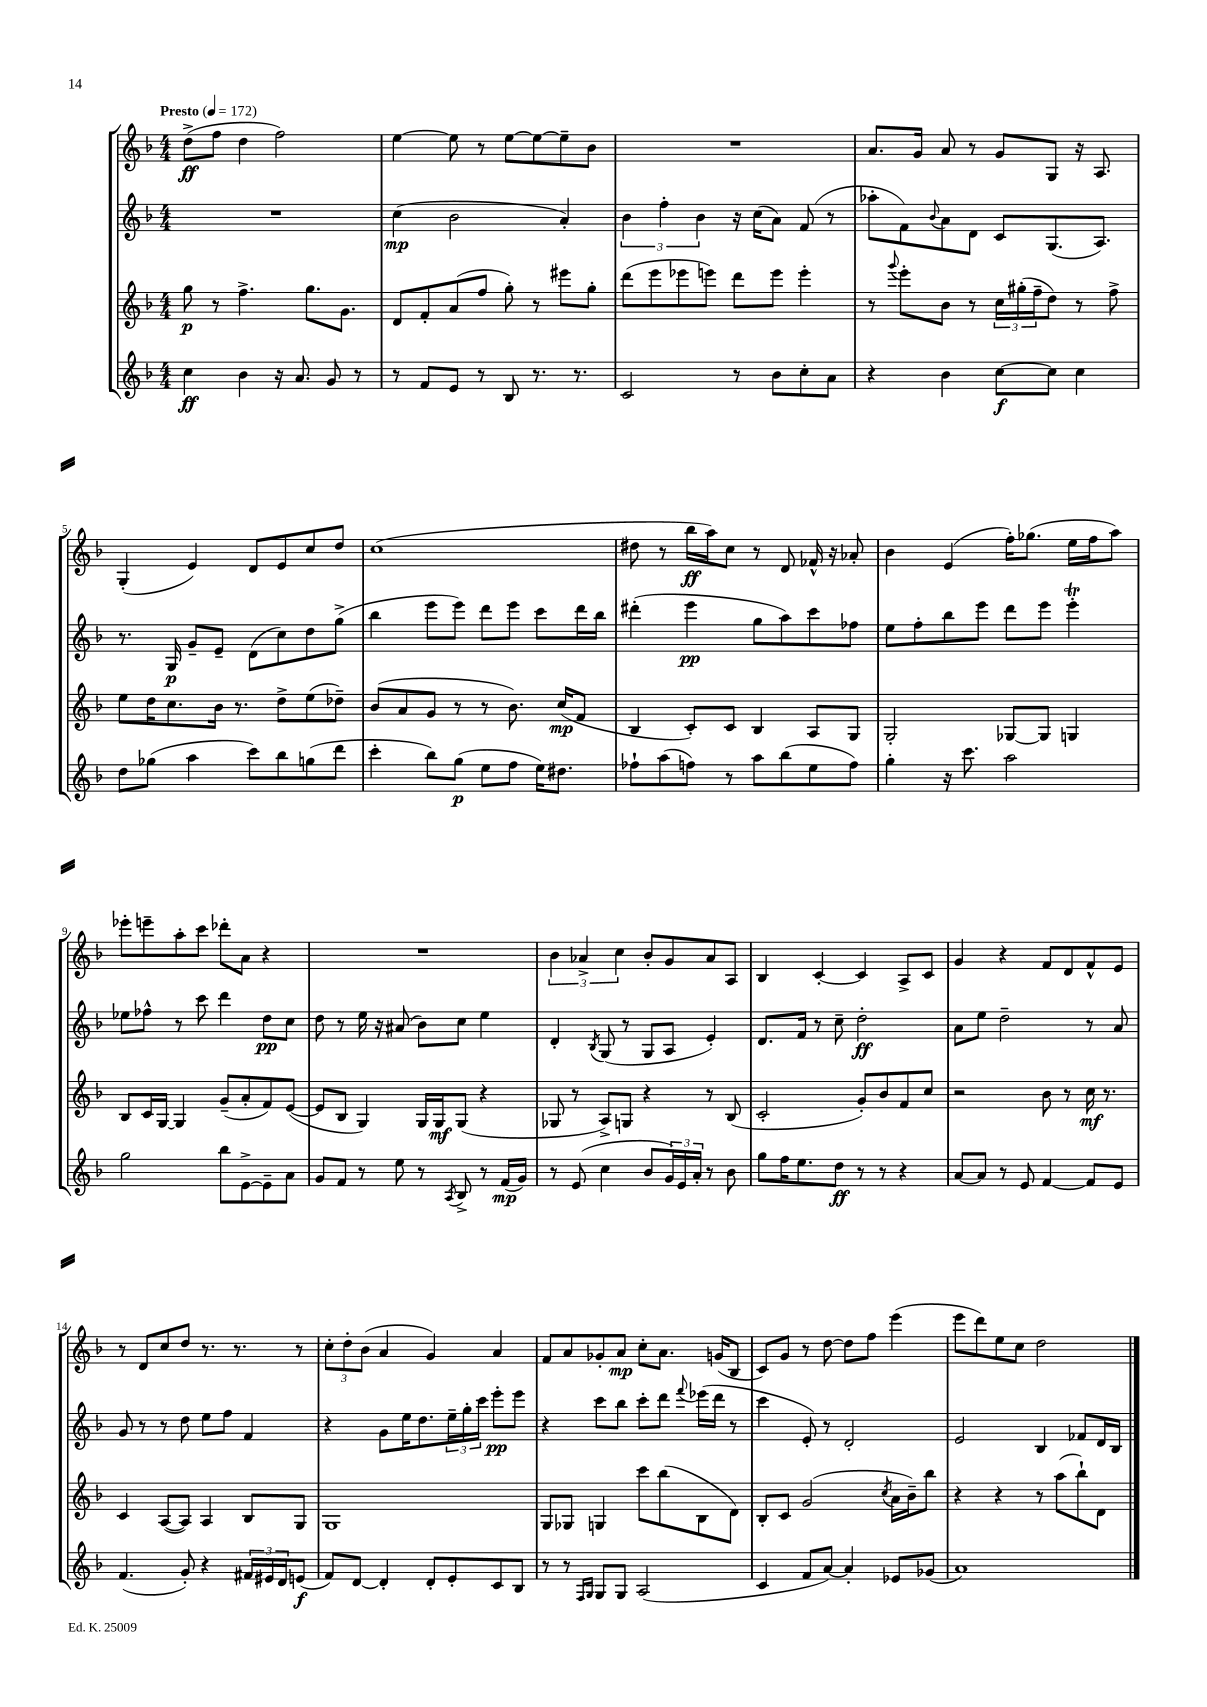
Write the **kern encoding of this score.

**kern	**kern	**kern	**kern
*staff4	*staff3	*staff2	*staff1
*clefG2	*clefG2	*clefG2	*clefG2
*k[b-]	*k[b-]	*k[b-]	*k[b-]
*M4/4	*M4/4	*M4/4	*M4/4
*MM172	*MM172	*MM172	*MM172
4cc	8gg	1r	(8dd^
.	8r	.	8ff
4b-	4.ff^	.	4dd
16r	.	.	2ff)
8.a	.	.	.
.	8.gg	.	.
8g	.	.	.
.	8.g	.	.
8r	.	.	.
=	=	=	=
8r	8d	(4cc	[4ee
8f	8f'	.	.
8e	(8a	2b-	8ee]
8r	8ff	.	8r
8B-	8gg')	.	[8ee
8.r	8r	.	8ee_
.	8eee#	4a')	8ee~]
8.r	.	.	.
.	8gg'	.	8b-
=	=	=	=
2c	(8ddd	6b-	1r
.	8eee	.	.
.	.	6ff'	.
.	8eee-	.	.
.	.	6b-	.
.	8eee)	.	.
8r	8ddd	16r	.
.	.	(16cc	.
8b-	8eee	8a)	.
8cc'	4eee'	(8f	.
8a	.	8r	.
=	=	=	=
4r	8r	8aa-'	8.a
.	8qqggg	.	.
.	8eee'	8f)	.
.	.	.	16g
.	.	8qqb-	.
4b-	8b-	8a	8a
.	8r	8d	8r
[8cc	24cc	8c	8g
.	(24gg#'	.	.
.	24ff~	.	.
8cc]	8dd)	(8.G	8G
4cc	8r	.	16r
.	.	8.A)	8.A
.	8ff^	.	.
=	=	=	=
8dd	8ee	8.r	(4G'
(8gg-	16dd	.	.
.	8.cc	16G	.
4aa	.	8g~	4e)
.	16b-	8e~	.
.	8.r	.	.
8ccc)	.	(8d	8d
8bb-	8dd^	8cc)	8e
(8gg	(8ee	8dd	8cc
8ddd	8dd-~)	(8gg^	8dd
=	=	=	=
4ccc'	(8b-	4bb-	(1cc
.	8a	.	.
8bb-)	8g	8eee	.
(8gg	8r	8eee)	.
8ee	8r	8ddd	.
8ff	8.b-)	8eee	.
16ee)	.	8ccc	.
8.dd#	(16cc	.	.
.	8f	16ddd	.
.	.	16bb-	.
=	=	=	=
8ff-`	4B-	(4ddd#'	8dd#
(8aa	.	.	8r
8ff)	8c')	4eee	16bb-
.	.	.	16aa)
8r	8c	.	8cc
8aa	4B-	8gg	8r
(8bb-	.	8aa)	8d
8ee	8A	8ccc	16f-^^
.	.	.	16r
8ff)	8G	8ff-	8a-'
=	=	=	=
4gg'	2G'	8ee	4b-
.	.	8ff'	.
16r	.	8bb-	(4e
8.ccc	.	.	.
.	.	8eee	.
2aa	[8G-	8ddd	16ff')
.	.	.	(8.gg-
.	8G-]	8eee	.
.	4G	4eee'	16ee
.	.	.	16ff
.	.	.	8aa)
=	=	=	=
2gg	8B-	8ee-	8eee-'
.	16c	8ff-^^	8eee~
.	[16G	.	.
.	4G]	8r	8aa'
.	.	8ccc	8ccc
8bb-	(8g~	4ddd	8ddd-'
[8e^	8a'	.	8a
8e~]	8f)	8dd	4r
8a	([8e	8cc	.
=	=	=	=
8g	8e]	8dd	1r
8f	8B-	8r	.
8r	4G)	16ee	.
.	.	16r	.
8ee	.	(8a#	.
8r	16G	8b-)	.
.	16G	.	.
8qA	.	.	.
8B-^	(8G	8cc	.
8r	4r	4ee	.
(16f	.	.	.
16g)	.	.	.
=	=	=	=
8r	8G-	4d'	6b-
(8e	8r	.	.
.	.	.	6a-^
.	.	8qB-	.
4cc	8A^)	(8G	.
.	.	.	6cc
.	8G	8r	.
8b-	4r	8G	8b-'
24g)	.	8A	8g
24e	.	.	.
24a'	.	.	.
8r	8r	4e')	8a-
8b-	(8B-	.	8A
=	=	=	=
8gg	2c'	8.d	4B-
16ff	.	.	.
8.ee	.	16f	.
.	.	8r	[4c'
8dd	.	8cc~	.
8r	8g')	2dd'	4c]
8r	8b-	.	.
4r	8f	.	8A^
.	8cc	.	8c
=	=	=	=
[8a	2r	8a	4g
8a]	.	8ee	.
8r	.	2dd~	4r
8e	.	.	.
[4f	8b-	.	8f
.	8r	.	8d
8f]	16cc	8r	8f^^
.	8.r	.	.
8e	.	8a	8e
=	=	=	=
(4.f	4c	8g	8r
.	.	8r	8d
.	([8A	8r	8cc
8g')	8A])	8dd	8dd
4r	4A	8ee	8.r
.	.	8ff	.
.	.	.	8.r
24f#	8B-	4f	.
24e#	.	.	.
24d	.	.	.
(8e	8G	.	8r
=	=	=	=
8f)	1G	4r	12cc'
.	.	.	12dd'
[8d	.	.	.
.	.	.	(12b-
4d']	.	8g	4a
.	.	16ee	.
.	.	8.dd	.
8d'	.	.	4g)
8e'	.	24ee~	.
.	.	24gg'	.
.	.	24ccc	.
8c	.	8eee'	4a
8B-	.	8eee	.
=	=	=	=
8r	8G	4r	8f
8r	8G-	.	8a
16qqF	.	.	.
16qqG	.	.	.
8G	4G	8ccc	8g-'
8G	.	8bb-	8a
(2A	8ccc	8ccc'	8cc'
.	(8bb-	8ddd	8.a
.	.	8qqfff	.
.	8B-	(16eee-	.
.	.	16ddd	(16g
.	8d)	8r	8B-
=	=	=	=
4c	8B-'	4ccc	8c)
.	8c	.	8g
8f	(2g	8e')	8r
[8a)	.	8r	[8dd
4a']	.	2d'	8dd]
.	.	.	8ff
.	8qcc	.	.
8e-	16a	.	(4eee
.	16b-~)	.	.
(8g-	8bb-	.	.
=	=	=	=
1a)	4r	2e	8eee
.	.	.	8ddd)
.	4r	.	8ee
.	.	.	8cc
.	8r	4B-	2dd
.	(8aa	.	.
.	8bb-`)	8f-	.
.	8d	16d	.
.	.	16B-	.
==	==	==	==
*-	*-	*-	*-
